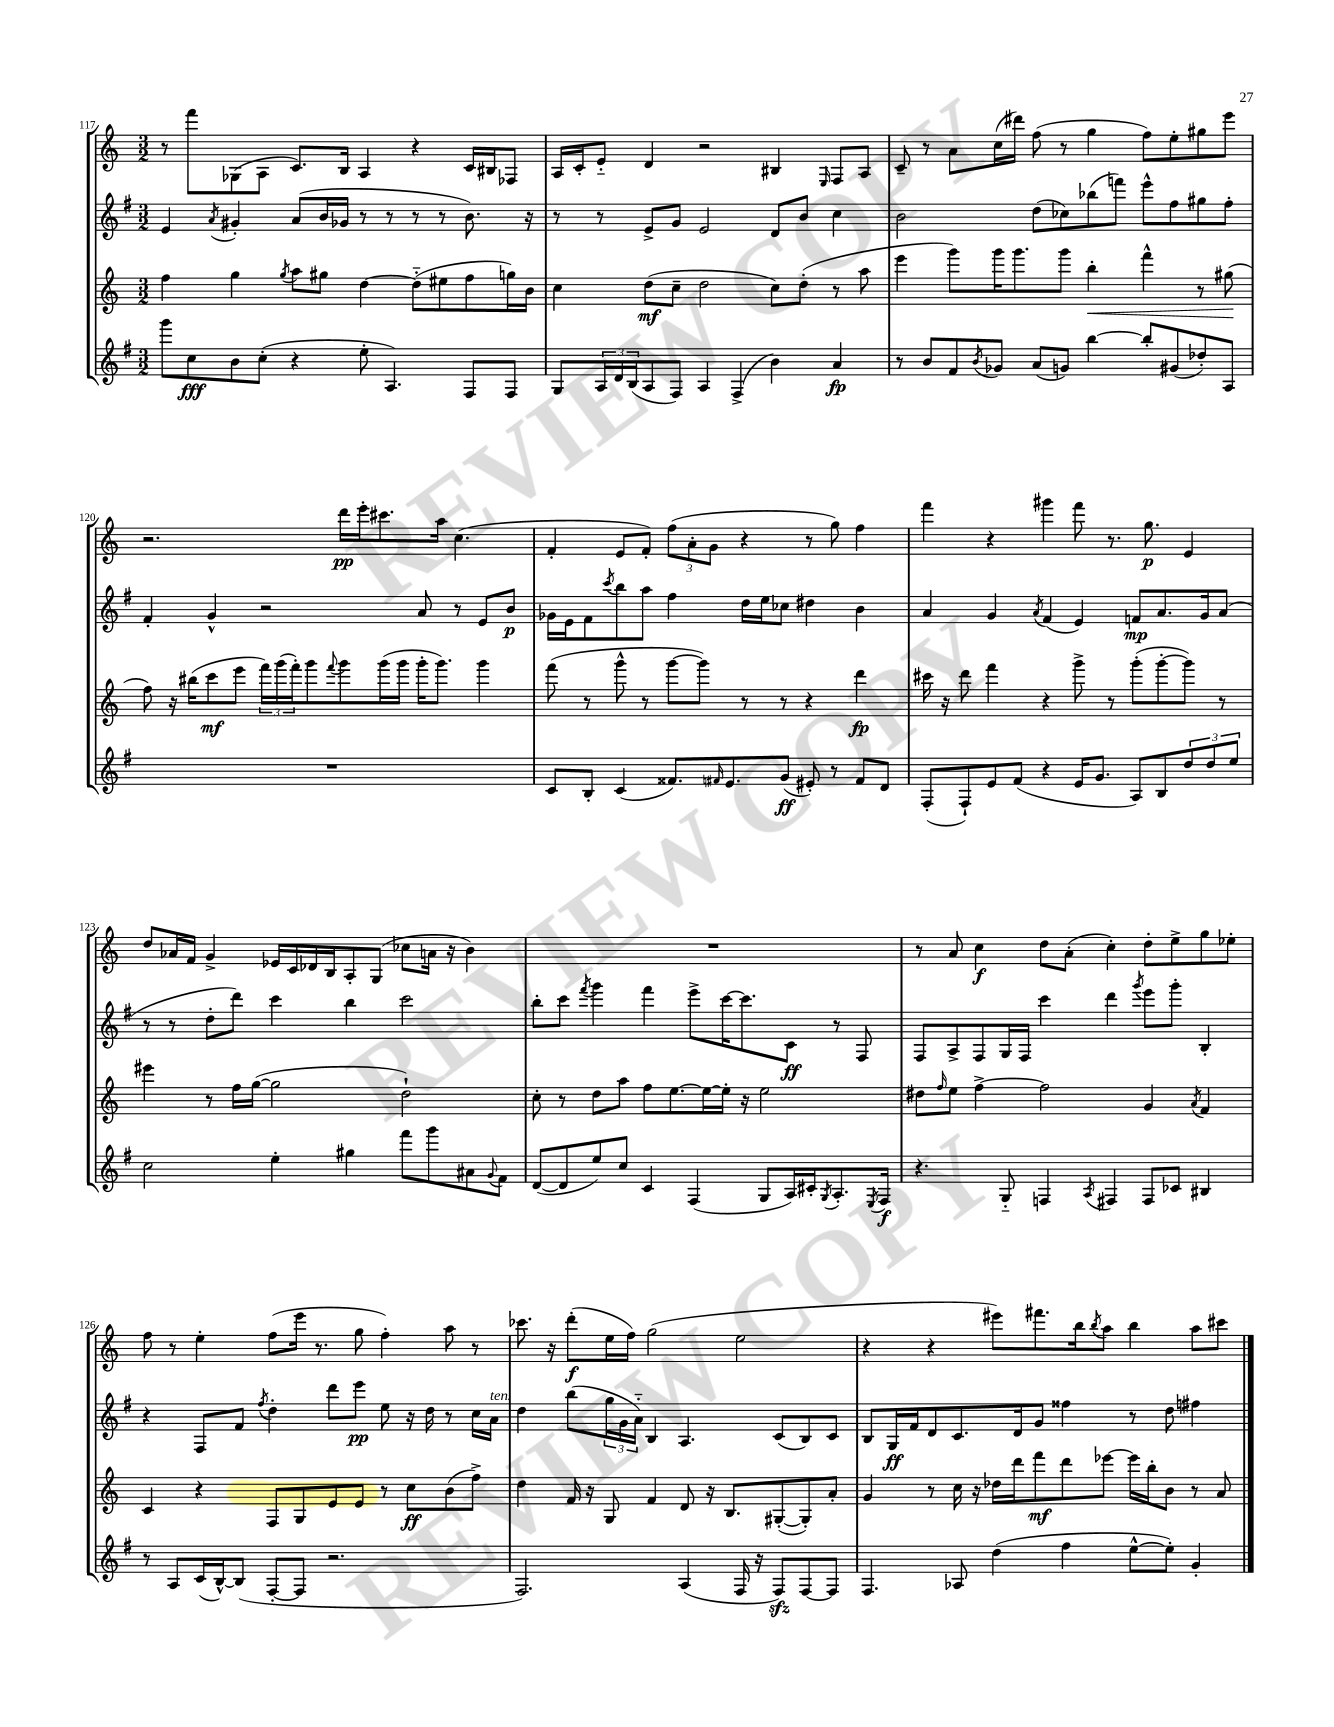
<<
\new StaffGroup <<
\new Staff = "s0" {
    \clef treble \key c \major \numericTimeSignature \time 3/2
    r8 f'''8 ges8( a8 c'8.) b16 a4 r4 c'16 bis16 fes8 |
    a16 c'16-. e'8-_ d'4 r2 bis4 \grace { e16 } f8 a8 |
    c'8-- r8 a'8 c''16( dis'''16) f''8( r8 g''4 f''8) e''8-. gis''8 e'''8 |
    r2. d'''16\pp e'''16-. cis'''8. a''16 c''4.( |
    f'4-. e'8 f'8-.) \tuplet 3/2 { f''8( a'8-. g'8 } r4 r8 g''8) f''4 |
    f'''4 r4 gis'''4 f'''8 r8. g''8.\p e'4 |
    d''8 aes'16 f'16 g'4-> ees'16 c'16 des'16 b16 a8-. g8( ces''8 a'16 r16 b'4) |
    R1. |
    r8 a'8 c''4\f d''8 a'8-.( c''4-.) d''8-. e''8-> g''8 ees''8-. |
    f''8 r8 e''4-. f''8( e'''16 r8. g''8 f''4-.) a''8 r8 |
    ces'''8. r16 d'''8-.\f( e''16 f''16) g''2( e''2 |
    r4 r4 eis'''8) fis'''8. b''16 \acciaccatura { b''8 } a''8 b''4 a''8 cis'''8 \bar "|." |
}
\new Staff = "s1" {
    \clef treble \key g \major \numericTimeSignature \time 3/2
    e'4 \acciaccatura { a'8 } gis'4-. a'8( b'16 ges'16 r8 r8 r8 r8 b'8.) r16 |
    r8 r8 e'8-> g'8 e'2 d'8 b'8 c''4 |
    b'2 d''8( ces''8) bes''8( f'''8) e'''8-^ fis''8 gis''8 fis''8-. |
    fis'4-. g'4-^ r2 a'8 r8 e'8 b'8\p |
    ges'16 e'16 fis'8 \acciaccatura { c'''8 } b''8 a''8 fis''4 d''16 e''16 ces''8 dis''4 b'4 |
    a'4 g'4 \acciaccatura { a'8 } fis'4( e'4) f'8\mp a'8. g'16 a'8( |
    r8 r8 d''8-. d'''8) c'''4 b''4 c'''2 |
    b''8-. c'''8 \acciaccatura { fis'''8 } g'''4 fis'''4 e'''8-> c'''16~ c'''8. c'8\ff r8 fis8 |
    fis8 a8-> fis8 g16 fis16 c'''4 d'''4 \acciaccatura { g'''8 } e'''8 g'''8-. b4-. |
    r4 fis8 fis'8 \acciaccatura { fis''8 } d''4-. d'''8 e'''8\pp e''8 r16 d''16 r8 c''16 a'16^\markup { \italic "ten." } |
    d''4 b''8( \tuplet 3/2 { g''16 g'16 a'16-_) } b4 a4. c'8( b8) c'8 |
    b8 g16\ff fis'16 d'8 c'8. d'16 g'8 fisis''4 r8 d''8 fis''4 \bar "|." |
}
\new Staff = "s2" {
    \clef treble \key c \major \numericTimeSignature \time 3/2
    f''4 g''4 \acciaccatura { g''8 } a''8 gis''8 d''4~ d''8-_( eis''8 f''8 g''16) b'16 |
    c''4 d''8\mf( c''8-- d''2 c''8) d''8-.( r8 a''8 |
    e'''4 g'''8) g'''16 g'''8. g'''8 b''4-.\< f'''4-^ r8 gis''8\!( |
    f''8) r16 bis''16( c'''8\mf e'''8 \tuplet 3/2 { f'''16) g'''16( f'''16-.) } g'''8 \appoggiatura { f'''8 } g'''8 g'''16( g'''16 g'''16-. g'''8.) g'''4 |
    f'''8( r8 g'''8-^ r8 g'''8~ g'''8) r8 r8 r4 d'''4\fp |
    cis'''16 r16 d'''8 f'''4 r4 g'''8-> r8 g'''8-.( g'''8~-. g'''8) r8 |
    eis'''4 r8 f''16 g''16~( g''2 d''2-!) |
    c''8-. r8 d''8 a''8 f''8 e''8.~ e''16~ e''16-. r16 e''2 |
    dis''8 \grace { f''16 } e''8 f''4~-> f''2 g'4 \acciaccatura { a'8 } f'4 |
    c'4 r4 f8 g8 e'8 e'8 r8 c''8\ff b'8( f''8->) |
    d''4 f'16 r16 g8 f'4 d'8 r16 b8. gis8~-.( gis8-.) a'8-. |
    g'4 r8 c''16 r16 des''16 d'''16 f'''8\mf d'''8 ees'''8~ ees'''16 b''16-. b'8 r8 a'8 \bar "|." |
}
\new Staff = "s3" {
    \clef treble \key g \major \numericTimeSignature \time 3/2
    g'''8 c''8\fff b'8 c''8-.( r4 e''8-. a4.) fis8 fis8 |
    g8 \tuplet 3/2 { a16 d'16 b16( } a8 fis8) a4 fis4->( b'4) a'4\fp |
    r8 b'8 fis'8 \acciaccatura { b'8 } ges'8 a'8( g'8) b''4~ b''8-. gis'8( des''8-.) a8 |
    R1. |
    c'8 b8-. c'4( fisis'8.) \grace { fis'16 } e'8. g'8\ff( eis'8-.) r8 fis'8 d'8 |
    fis8-.( fis8-!) e'8 fis'8( r4 e'16 g'8. a8) b8 \tuplet 3/2 { d''8 d''8 e''8 } |
    c''2 e''4-. gis''4 fis'''8 g'''8 ais'8 \appoggiatura { g'8 } fis'8 |
    d'8~( d'8 e''8) c''8 c'4 fis4( g8 a16) cis'16-. \acciaccatura { g8 } a8.-. \acciaccatura { e8 } fis16\f |
    r4. g8-_ f4 \acciaccatura { a8 } fis4 fis8 ces'8 bis4 |
    r8 a8 c'16( b16~-^) b8( fis8~-. fis8 r2. |
    fis2.) a4( fis16 r16 fis8\sfz) fis8~ fis8 |
    fis4. aes8 d''4( fis''4 e''8~-^ e''8-.) g'4-. \bar "|." |
}
>>
>>
\layout { \context { \Score currentBarNumber = #117 } }
